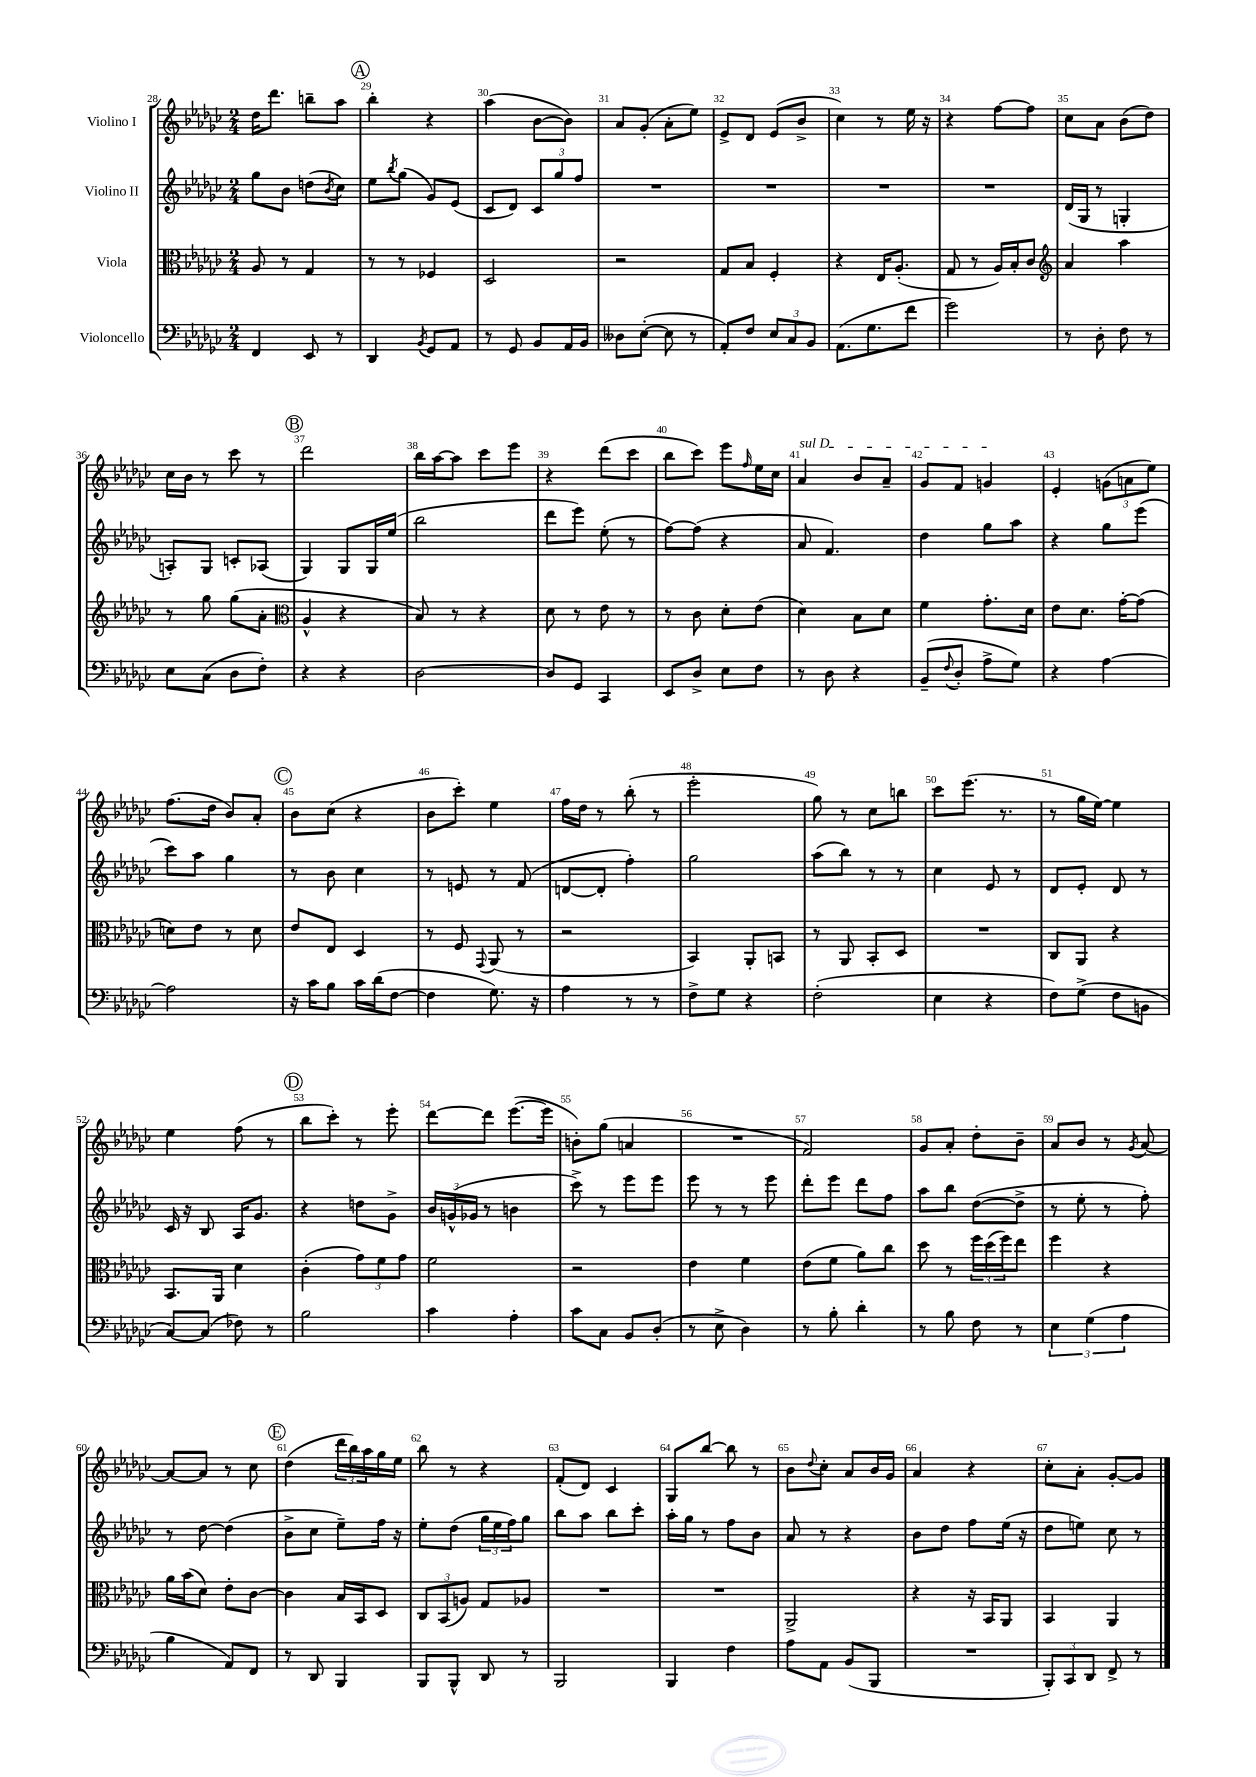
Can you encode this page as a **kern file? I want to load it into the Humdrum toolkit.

**kern	**kern	**kern	**kern
*part4	*part3	*part2	*part1
*staff4	*staff3	*staff2	*staff1
*I"Violoncello	*I"Viola	*I"Violino II	*I"Violino I
*clefF4	*clefC3	*clefG2	*clefG2
*k[b-e-a-d-g-c-]	*k[b-e-a-d-g-c-]	*k[b-e-a-d-g-c-]	*k[b-e-a-d-g-c-]
*M2/4	*M2/4	*M2/4	*M2/4
=28	=28	=28	=28
4FF/	8A-/	8gg-\L	16dd-\KL
.	.	.	8.ddd-\J
.	8r	8b-\J	.
8EE-/	4G-/	(8ddn\L	8bbn~\L
.	.	8qb-/	.
8r	.	8cc-\J)	8aa-\J
!!LO:REH:place=s1:t=A
=29	=29	=29	=29
4DD-/	8r	8ee-\L	4bb-'\
.	.	8qbb-/	.
.	8r	(8gg-\J	.
8qBB-/	.	.	.
8GG-/L	4F-X/	8g-/L)	4r
8AA-/J	.	(8e-/J	.
=30	=30	=30	=30
8r	2D-/	8c-/L	(4aa-\
8GG-/	.	8d-/J)	.
8BB-/L	.	12c-/L	[8b-\L
.	.	12gg-/	.
16AA-/L	.	.	8b-\J])
.	.	12ff/J	.
16BB-/JJ	.	.	.
=31	=31	=31	=31
8D--X\L	2r	2r	8a-/L
([8E-'\J	.	.	(8g-'/J
8E-\]	.	.	8a-'\L
8r	.	.	8ee-\J)
=32	=32	=32	=32
8AA-'/L)	8G-/L	2r	8e-^/L
8F/J	8B-/J	.	8d-/J
12E-/L	4F'/	.	(8e-/L
12C-/	.	.	.
.	.	.	8b-^/J
12BB-/J	.	.	.
=33	=33	=33	=33
(8.AA-\L	4r	2r	4cc-\)
8.G-\	.	.	.
.	16E-/KL	.	8r
.	(8.A-'/J	.	.
8f\J	.	.	16ee-\
.	.	.	16r
=34	=34	=34	=34
2g-\)	8G-/	2r	4r
.	8r	.	.
.	16A-/LL)	.	[8ff\L
.	16B-'/J	.	.
.	8c-/J	.	8ff\J]
=35	=35	=35	=35
*	*clefG2	*	*
8r	4a-/	(16d-/LL	8cc-\L
.	.	16G-/JJ	.
8D-'\	.	8r	8a-\J
8F\	4aa-\	4Gn'/	(8b-\L
8r	.	.	8dd-\J)
!!LO:LB:g=z
=36	=36	=36	=36
8E-\L	8r	8An'/L)	16cc-\LL
.	.	.	16b-\JJ
(8C-\J	8gg-\	8G-/J	8r
8D-\L	(8gg-\L	8cn'/L	8ccc-\
8F'\J)	8a-'\J	(8A-X/J	8r
!!LO:REH:place=s1:t=B
=37	=37	=37	=37
*	*clefC3	*	*
4r	4A-^^/	4G-/)	2ddd-\
4r	4r	8G-/L	.
.	.	16G-/L	.
.	.	(16ee-/JJ	.
=38	=38	=38	=38
[2D-\	8B-/)	2bb-\	16bb-\LL
.	.	.	[16aa-\J
.	8r	.	8aa-\J]
.	4r	.	8ccc-\L
.	.	.	8eee-\J
=39	=39	=39	=39
8D-/L]	8d-\	8ddd-\L	4r
8GG-/J	8r	8eee-\J)	.
4CC-/	8e-\	(8ee-'\	(8ddd-\L
.	8r	8r	8ccc-\J
=40	=40	=40	=40
8EE-/L	8r	[8ff\L)	8bb-\L
8D-^/J	8c-\	(8ff\J]	8ccc-\J)
8E-\L	8d-'\L	4r	8eee-\L
.	.	.	16qqff/
8F\J	(8e-\J	.	16ee-\L
.	.	.	16cc-\JJ
=41	=41	=41	=41
!	!	!	!LO:TX:a:i:t=sul D
8r	4d-\)	8a-/	4a-/
8D-\	.	4.f/)	.
4r	8B-\L	.	8b-/L
.	8d-\J	.	8a-~/J
=42	=42	=42	=42
(8BB-~/L	4f\	4dd-\	8g-/L
8qqF/	.	.	.
8D-'/J	.	.	8f/J
8A-^\L	8.g-'\L	8gg-\L	4gn/
8G-\J)	.	8aa-\J	.
.	16d-\Jk	.	.
=43	=43	=43	=43
4r	8e-\L	4r	4e-'/
.	8.d-\J	.	.
[4A-\	.	8gg-\L	(12gn\L
.	[16g-'\KL	.	.
.	.	.	12an\
.	(8g-\J]	(8eee-\J	.
.	.	.	12ee-\J)
!!LO:LB:g=z
=44	=44	=44	=44
2A-\]	8dn\L)	8ccc-\L)	(8.ff\L
.	8e-\J	8aa-\J	.
.	.	.	16dd-\Jk
.	8r	4gg-\	8b-/L)
.	8d\	.	8a-'/J
!!LO:REH:place=s1:t=C
=45	=45	=45	=45
16r	8e-/L	8r	8b-\L
16c-\KL	.	.	.
8B-\J	8E-/J	8b-\	(8cc-\J
16c-\LL	4D-/	4cc-\	4r
(16d-\J	.	.	.
[8F\J	.	.	.
=46	=46	=46	=46
4F\]	8r	8r	8b-\L
.	8F/	8en/	8ccc-'\J)
.	8qqGG-/	.	.
8.G-\)	(8AA-/	8r	4ee-\
.	8r	(8f/	.
16r	.	.	.
=47	=47	=47	=47
4A-\	2r	[8dn/L	16ff\LL
.	.	.	16dd-\JJ
.	.	8d'/J]	8r
8r	.	4ff'\)	(8bb-'\
8r	.	.	8r
=48	=48	=48	=48
8F^\L	4BB-/)	2gg-\	2eee-'\
8G-\J	.	.	.
4r	8AA-'/L	.	.
.	8BBn/J	.	.
=49	=49	=49	=49
(2F'\	8r	(8aa-\L	8gg-\)
.	8AA-/	8bb-\J)	8r
.	8BB-'/L	8r	8cc-\L
.	8D-/J	8r	8bbn\J
=50	=50	=50	=50
4E-\	2r	4cc-\	8ccc-\L
.	.	.	(8.eee-\J
4r	.	8e-/	.
.	.	.	8.r
.	.	8r	.
=51	=51	=51	=51
8F\L)	8C-/L	8d-/L	8r
(8G-^\J	8AA-/J	8e-'/J	16gg-\LL
.	.	.	[16ee-\JJ)
8F\L	4r	8d-/	4ee-\]
8BBn\J	.	8r	.
!!LO:LB:g=z
=52	=52	=52	=52
[8C-/L)	8.BB-/L	16c-/	4ee-\
.	.	16r	.
(8C-/J]	.	8B-/	.
.	16AA-/Jk	.	.
8F-X\)	4d-\	16A-/KL	(8ff\
.	.	8.g-/J	.
8r	.	.	8r
!!LO:REH:place=s1:t=D
=53	=53	=53	=53
2B-\	(4c-'\	4r	8bb-\L
.	.	.	8ccc-'\J)
.	12g-\L)	8ddn\L	8r
.	12f\	.	.
.	.	8g-^\J	8eee-'\
.	12g-\J	.	.
=54	=54	=54	=54
4c-\	2f\	24b-/LL	[8ddd-\L
.	.	(24gn^^/	.
.	.	24g-X/JJ	.
.	.	8r	8ddd-\J]
4A-'\	.	4bn\	([8.eee-\L
.	.	.	16eee-\Jk]
=55	=55	=55	=55
8c-\L	2r	8ccc-^\)	8bn'\L)
8C-\J	.	8r	(8gg-\J
8BB-/L	.	8eee-\L	4an/
(8D-'/J	.	8eee-\J	.
=56	=56	=56	=56
8r	4e-\	8eee-\	2r
8E-^\	.	8r	.
4D-\)	4f\	8r	.
.	.	8eee-\	.
=57	=57	=57	=57
8r	(8e-\L	8ddd-'\L	2f/)
8B-'\	8f\J	8eee-\J	.
4d-'\	8a-\L)	8ddd-\L	.
.	8cc-\J	8ff\J	.
=58	=58	=58	=58
8r	8dd-\	8aa-\L	8g-/L
8B-\	8r	8bb-\J	8a-'/J
8F\	24ff\LL	([8dd-\L	8dd-'\L
.	(24dd-\	.	.
.	24ff\J)	.	.
8r	8ee-\J	8dd-^\J]	8b-~\J
=59	=59	=59	=59
6E-\	4ff\	8r	8a-/L
.	.	8ee-'\	8b-/J
(6G-\	.	.	.
.	4r	8r	8r
6A-\	.	.	.
.	.	.	8qg-/
.	.	8ff'\)	[8a-/
!!LO:LB:g=z
=60	=60	=60	=60
4B-\	16a-\LL	8r	8a-/L_
.	(16b-\J	.	.
.	8d-\J)	[8dd-\	8a-/J]
8AA-/L)	8e-'\L	(4dd-\]	8r
8FF/J	[8c-\J	.	8cc-\
!!LO:REH:place=s1:t=E
=61	=61	=61	=61
8r	4c-\]	8b-^\L	(4dd-\
8DD-/	.	8cc-\J	.
4BBB-/	16B-/LL	8ee-~\L)	24ddd-\LL
.	.	.	24bb-\)
.	16BB-/J	.	.
.	.	.	24aa-\
.	8D-/J	16ff\Jk	16gg-\
.	.	16r	16ee-\JJ
=62	=62	=62	=62
8BBB-/L	12C-/L	8ee-'\L	8bb-\
.	(12BB-/	.	.
8BBB-^^/J	.	(8dd-\J	8r
.	12An/J)	.	.
8DD-/	8G-/L	24gg-\LL	4r
.	.	24ee-\	.
.	.	24ff\J)	.
8r	8A-X/J	8gg-\J	.
=63	=63	=63	=63
2BBB-/	2r	8bb-\L	(8f'/L
.	.	8aa-\J	8d-/J)
.	.	8bb-\L	4c-/
.	.	8ccc-'\J	.
=64	=64	=64	=64
4BBB-/	2r	16aa-'\LL	8G-/L
.	.	16gg-\JJ	.
.	.	8r	[8bb-/J
4F\	.	8ff\L	8bb-\]
.	.	8b-\J	8r
=65	=65	=65	=65
8A-\L	2AA-^/	8a-/	8b-\L
.	.	.	8qqdd-/
8AA-\J	.	8r	8cc-'\J
(8BB-/L	.	4r	8a-/L
8BBB-/J	.	.	16b-/L
.	.	.	16g-/JJ
=66	=66	=66	=66
2r	4r	8b-\L	4a-/
.	.	8dd-\J	.
.	16r	8ff\L	4r
.	16BB-/KL	.	.
.	8AA-/J	(16ee-\Jk	.
.	.	16r	.
=67	=67	=67	=67
12BBB-'/L)	4BB-/	8dd-\L	8cc-'\L
12CC-/	.	.	.
.	.	8een\J)	8a-'\J
12DD-/J	.	.	.
8FF^/	4AA-/	8cc-\	[8g-'/L
8r	.	8r	8g-/J]
==	==	==	==
*-	*-	*-	*-
